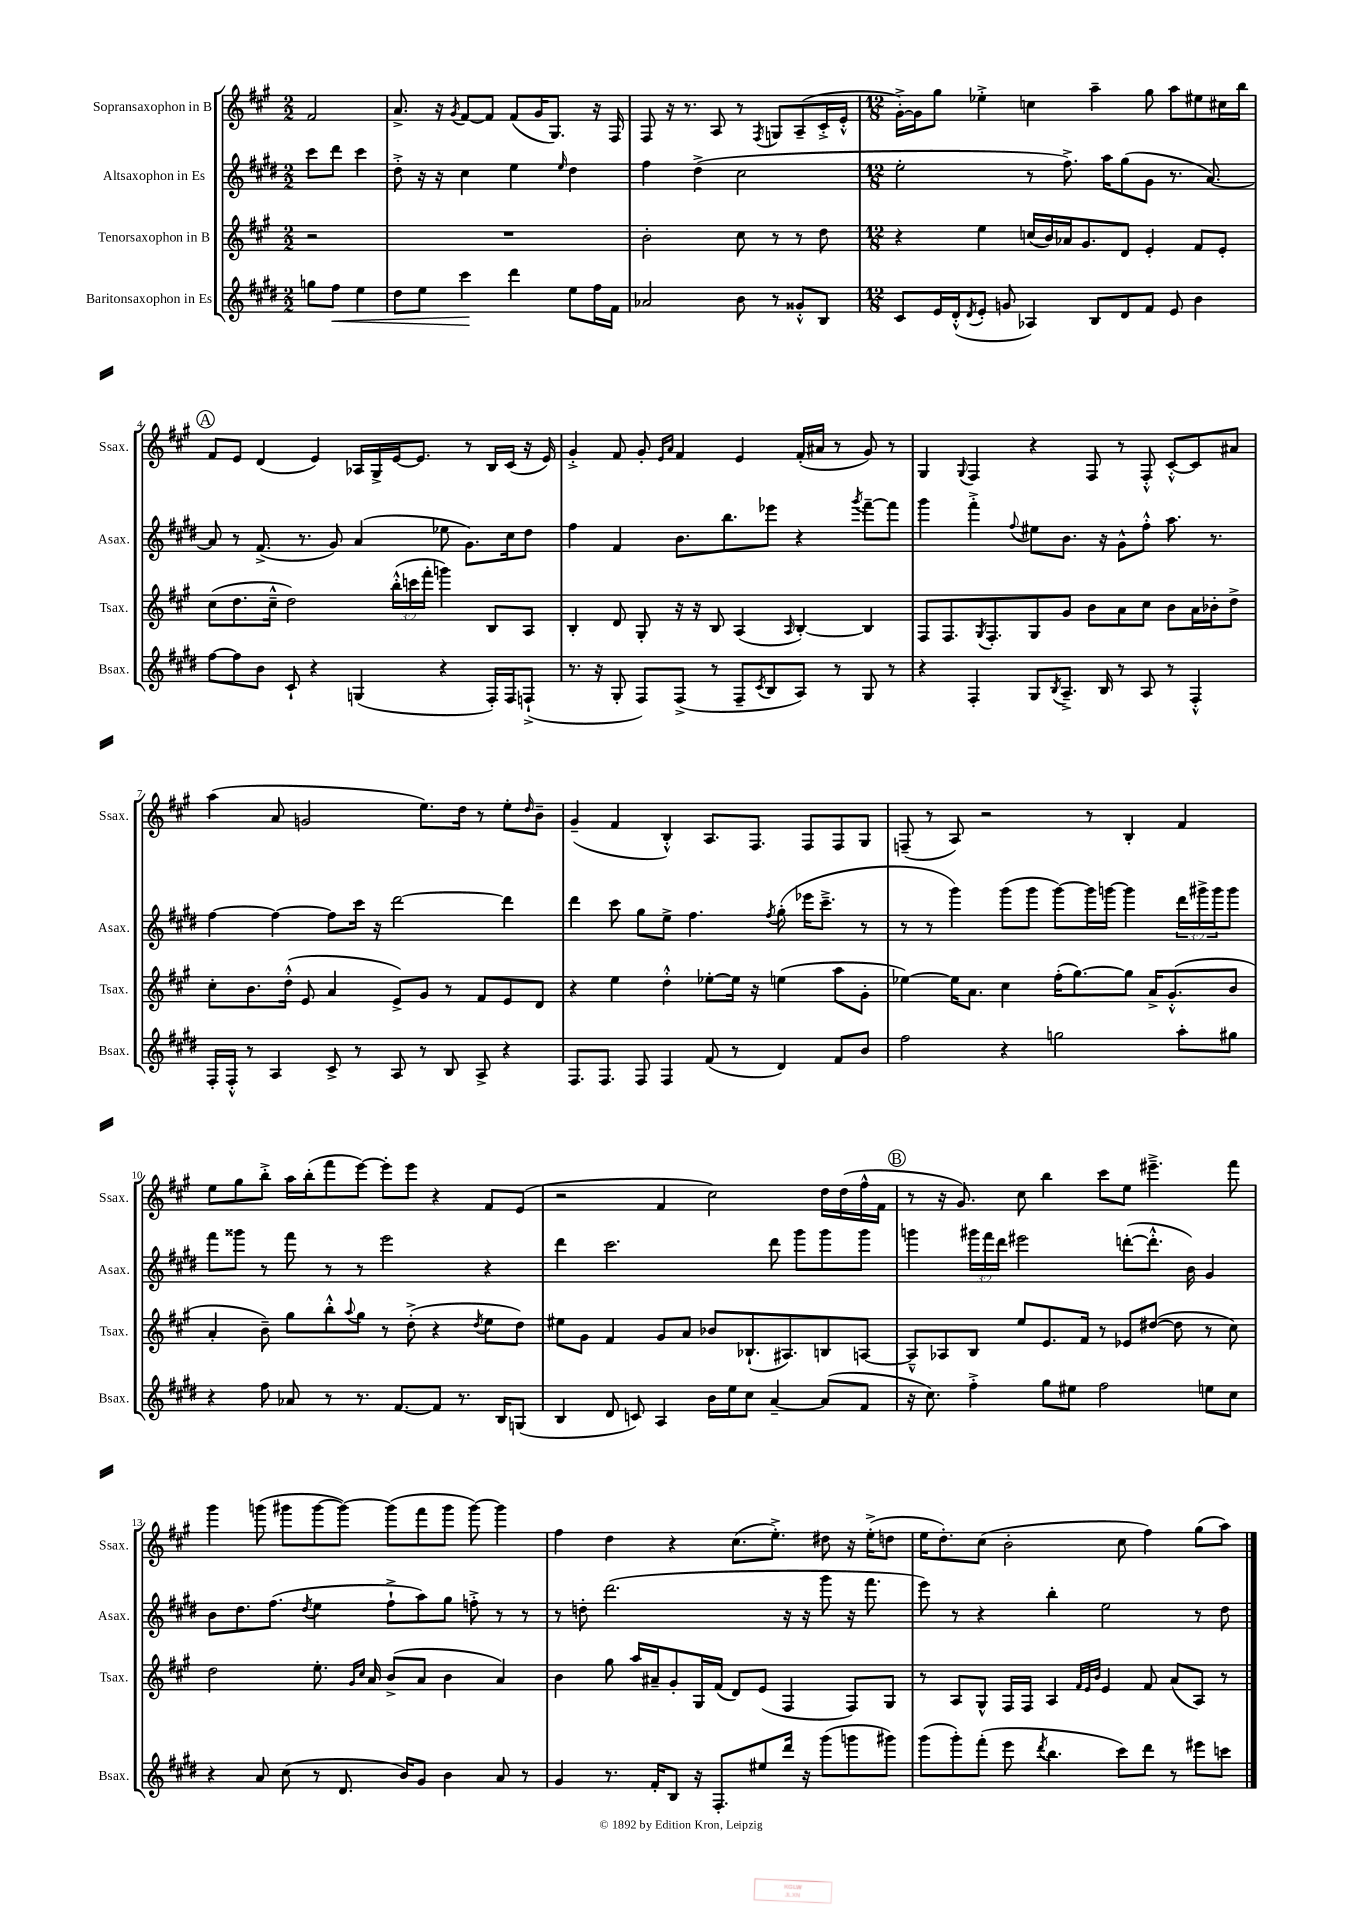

**kern	**kern	**kern	**kern
*staff4	*staff3	*staff2	*staff1
*clefG2	*clefG2	*clefG2	*clefG2
*k[f#c#g#d#]	*k[f#c#g#]	*k[f#c#g#d#]	*k[f#c#g#]
*M2/2	*M2/2	*M2/2	*M2/2
8gg	2r	8ccc#	2f#
8ff#	.	8ddd#	.
4ee	.	4ccc#	.
=	=	=	=
8dd#	1r	8dd#'^	8.a^
8ee	.	16r	.
.	.	16r	16r
.	.	.	8qg#
4ccc#	.	4cc#	[8f#
.	.	.	8f#]
4ddd#	.	4ee	(8f#
.	.	.	16g#
.	.	.	8.G#)
.	.	16qqee	.
8ee	.	4dd#	.
16ff#	.	.	16r
16f#	.	.	16F#
=	=	=	=
2a-	2b'	4ff#	8F#
.	.	.	16r
.	.	.	8.r
.	.	(4dd#^	.
.	.	.	8A
8b	8cc#	2cc#	8r
.	.	.	8qF#
8r	8r	.	8G
8g##'^^	8r	.	(8A~
8B	8dd	.	16c#'^
.	.	.	16e'^^
=	=	=	=
*M12/8	*M12/8	*M12/8	*M12/8
8c#	4r	2ee'	[16g#'^)
.	.	.	16g#]
16e	.	.	8gg#
(16d#'^^	.	.	.
8qd#	.	.	.
8e'	4ee	.	4ee-'^
8g	.	.	.
4A-)	(16cc	8r	4cc
.	16b)	.	.
.	16a-	8.ff#^)	.
.	8.g#	.	.
8B	.	.	4aa~
.	.	16aa	.
8d#	8d	(8gg#	.
8f#	4e'	8g#	8gg#
8e	.	8.r	8aa
4b	8f#	.	8ee#
.	.	[8.a)	.
.	8e'	.	16cc#
.	.	.	16bb
=	=	=	=
[8ff#	(8cc#	8a]	8f#
8ff#]	8.dd	8r	8e
8b	.	(8.f#^	(4d
.	16cc#~^^	.	.
8c#`	2dd)	.	.
.	.	8.r	.
4r	.	.	4e)
.	.	8g#)	.
(4G	.	(4a	16A-
.	.	.	16G#^
.	(24bb'^^	.	[16e
.	24ccc	.	.
.	.	.	8.e]
.	24fff#'	.	.
4r	4ggg)	8ee-	.
.	.	8.g#)	8r
16F#')	8B	.	16B
16F#	.	16cc#	(16c#
(8F`^	8A	8dd#	16r
.	.	.	16e)
=	=	=	=
8.r	4B'	4ff#	4g#'^
16r	.	.	.
8G#'	8d	4f#	8f#
8F#)	8G#'	.	8g#'
.	.	.	16qqe
.	.	.	16qqa
(8F#^	16r	8.b	4f#
.	16r	.	.
8r	8B	.	.
.	.	8.bb	.
8F#~	(4A	.	4e
8qc#	.	.	.
8B	.	8eee-	.
.	16qqA	.	.
8A)	[4B')	4r	(16f#'
.	.	.	16a#
8r	.	.	8r
.	.	8qggg#	.
8G#	4B]	[8fff#~	8g#)
8r	.	8fff#]	8r
=	=	=	=
4r	8F#	4ggg#	4G#
.	8.F#	.	.
.	.	.	8qqG#
4F#'	.	4fff#'^	4F#
.	8qG#	.	.
.	8.F#'	.	.
.	.	8qqff#	.
8G#	8G#	8ee#	4r
8qB	.	.	.
8.A~^	8g#	8.b	.
.	8b	.	8F#
16B	.	16r	.
8r	8a	8g#^^	8r
8A	8cc#	8ff#'^^	8F#'^^
8r	8b	8.aa	[8c#'^^
4F#'^^	16a	.	8c#]
.	16b-'	8.r	.
.	8dd^	.	8a#
=	=	=	=
16F#'	8cc#'	[4ff#	(4aa
16F#'^^	.	.	.
8r	8.b	.	.
4A	.	4ff#_	8a
.	(16dd'^^	.	.
.	8e	.	2g
8c#^	4a	8ff#]	.
8r	.	16ccc#	.
.	.	16r	.
8A	8e^)	[2ddd#	.
8r	8g#	.	8.ee)
8B	8r	.	.
.	.	.	16dd
8A^	8f#	.	8r
4r	8e	4ddd#]	8ee'
.	.	.	16qqdd
.	8d	.	8b~
=	=	=	=
8.F#	4r	4ddd#	(4g#~
8.F#	.	.	.
.	4ee	8ccc#	4f#
8F#	.	8gg#	.
4F#	4dd'^^	8ee^	4B'^^)
.	.	4.ff#	.
(8f#	[8ee-'	.	8.A
8r	16ee-]	.	.
.	16r	.	8.F#
.	.	8qff#	.
4d#)	(4ee	(8gg#'	.
.	.	16eee-	8F#
.	.	8.ccc#~^	.
8f#	8aa	.	8F#
8b	8g#'	8r	8G#
=	=	=	=
2ff#	[4ee-)	8r	(8F~
.	.	8r	8r
.	16ee-]	4ggg#)	8A)
.	8.a	.	.
.	.	.	2r
4r	4cc#	(8ggg#	.
.	.	8ggg#	.
2gg	(16ff#'	[8ggg#)	.
.	[8.gg#)	.	.
.	.	16ggg#]	8r
.	.	[16ggg	.
.	8gg#]	4ggg]	4B'
.	16a^	.	.
.	(8.g#'^^	.	.
8aa'	.	24ddd#	4f#
.	.	24ggg#^	.
.	.	24ggg#	.
8gg#	8b	8ggg#	.
=	=	=	=
4r	4a'	8fff#	8ee
.	.	8ggg##	8gg#
8ff#	8b~)	8r	8bb'^
8a-	8gg#	8fff#	16aa
.	.	.	(16bb'
8r	8bb'^^	8r	8fff#
.	8qqaa	.	.
8.r	8gg#	8r	[8eee)
.	8r	2eee	8eee']
[8.f#	.	.	.
.	(8dd'^	.	8eee
8f#]	4r	.	4r
8.r	.	.	.
.	8qdd	.	.
.	8ee	4r	8f#
16B	.	.	.
(8G	8dd)	.	(8e
=	=	=	=
4B	8ee#	4ddd#	2r
.	8g#	.	.
8d#	4f#	2.ccc#	.
8c)	.	.	.
4A	8g#	.	4f#
.	8a	.	.
16b	8b-	.	2cc#)
16ee	.	.	.
8cc#	(8.B-`	.	.
[4a~	.	8ddd#	.
.	8.A#)	.	.
.	.	8ggg#	.
(8a]	8B	8ggg#	16dd
.	.	.	(16dd
8f#	[8A	8ggg#	16ff#^^
.	.	.	16f#
=	=	=	=
16r	8A~^^]	4ggg	8r
8.cc#)	.	.	.
.	8A-	.	16r
.	.	.	8.g#)
4ff#'^	8B	24ggg#	.
.	.	24fff#	.
.	.	24ddd#	.
.	8ee	2eee#	8cc#
8gg#	8.e	.	4bb
8ee#	.	.	.
.	16f#	.	.
2ff#	8r	.	8ccc#
.	8e-	([8ddd'	8ee
.	([8dd#	8.ddd'^^]	4.eee#~^
.	8dd#]	.	.
.	.	16b)	.
8ee	8r	4g#	.
8cc#	8cc#)	.	8fff#
=	=	=	=
4r	2dd	8b	4ggg#
.	.	8.dd#	.
8a	.	.	(8ggg
.	.	(8.ff#	.
(8cc#	.	.	8ggg#
.	.	8qdd#	.
8r	8.ee'	4ee	[8ggg#
8.d#	.	.	8ggg#_)
.	16qqg#	.	.
.	16qqcc#	.	.
.	16a	.	.
.	(8b^	8ff#`^	(8ggg#]
16b)	.	.	.
8g#	8a	8aa)	8fff#
4b	4b	8gg#	8ggg#
.	.	8ff'^	[8ggg#)
8a	4a)	8r	4ggg#]
8r	.	8r	.
=	=	=	=
4g#	4b	8r	4ff#
.	.	8dd'	.
8.r	8gg#	(2.ddd#	4dd
.	16aa	.	.
16f#'	16a#~	.	.
8B	8g#'	.	4r
16r	16G#	.	.
8.F#'	(16f#	.	.
.	8d)	.	(8.cc#
8ee#	(8e	.	.
.	.	.	8.ee'^)
16ddd#	4F#	16r	.
16r	.	16r	.
(8ggg#	.	8ggg#	8dd#
8ggg	8F#)	16r	16r
.	.	8.fff#	(16ee'^
8ggg#)	8G#	.	8dd
=	=	=	=
(8ggg#	8r	8eee)	16ee
.	.	.	8.dd')
8ggg#')	8A	8r	.
(8fff#'	8G#^^	4r	(8cc#
8eee	16F#	.	2b'
.	16F#	.	.
8qddd#	.	.	.
4.bb	4A	4bb'	.
.	32qqf#	.	.
.	32qqe	.	.
.	32qqb	.	.
.	4e	2ee	.
8ccc#)	.	.	8cc#
8ddd#	8f#	.	4ff#)
8r	(8a	.	.
8eee#	8A)	8r	(8gg#
8ccc	8r	8dd#	8aa)
==	==	==	==
*-	*-	*-	*-
